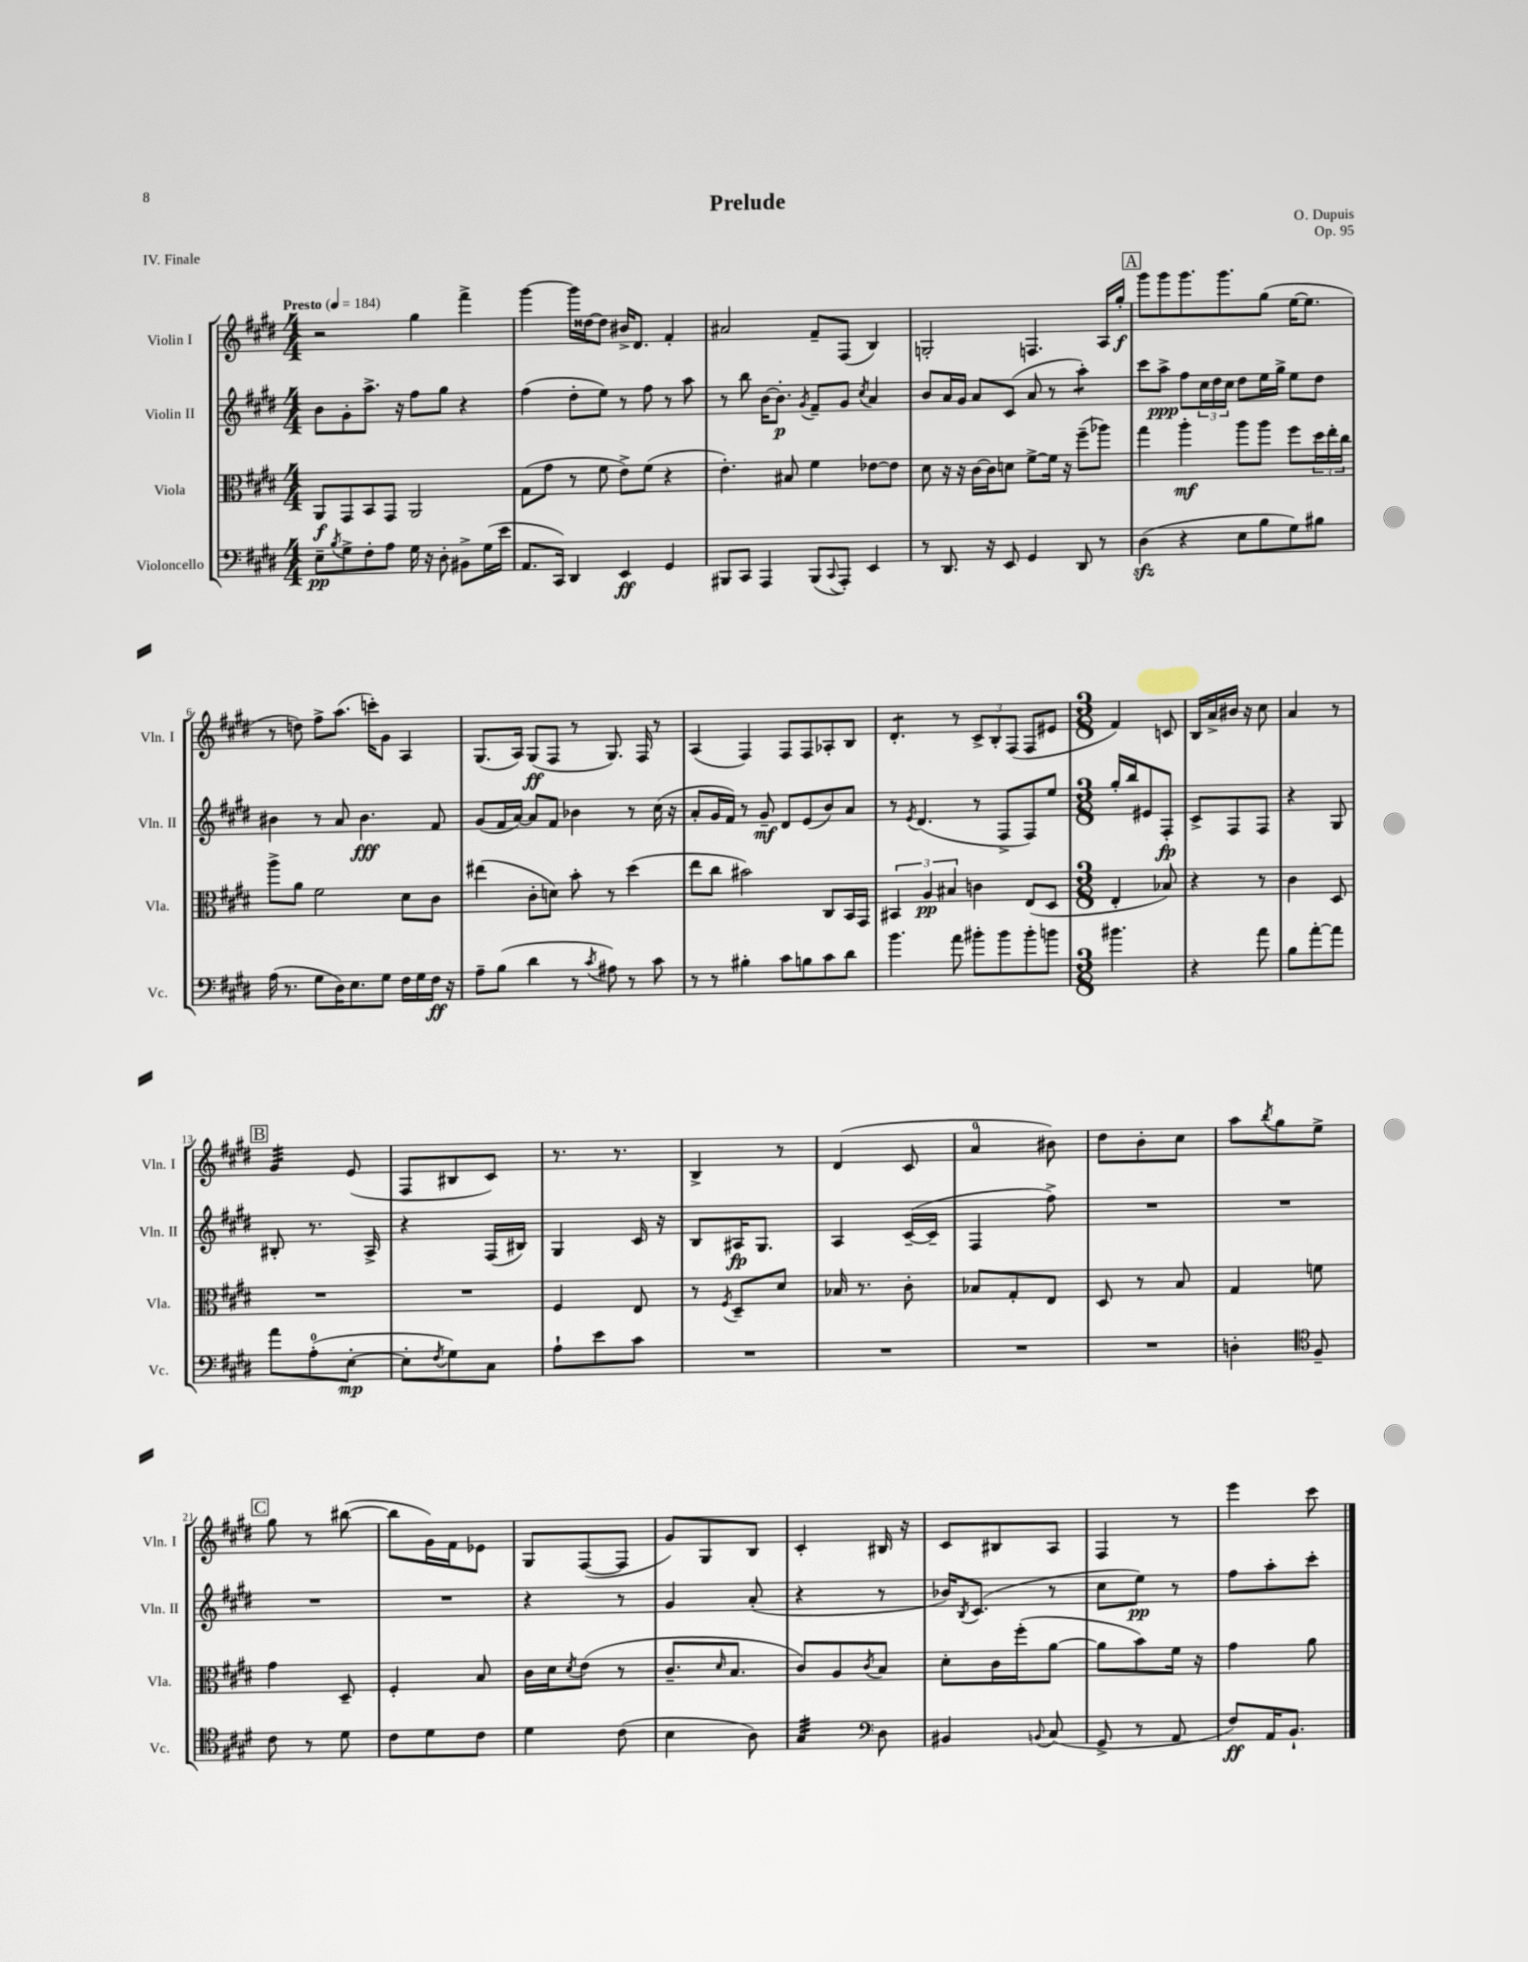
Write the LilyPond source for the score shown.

\header { title = "Prelude" composer = "O. Dupuis" opus = "Op. 95" piece = "IV. Finale" }
<<
\new StaffGroup <<
\new Staff = "s0" \with { instrumentName = "Violin I" shortInstrumentName = "Vln. I" } {
    \clef treble \key e \major \numericTimeSignature \time 4/4 \tempo "Presto" 4 = 184
    r2 gis''4 fis'''4-> |
    gis'''4~ gis'''16 disis''16~ disis''8 bis'16-> dis'8. fis'4-. |
    ais'2 fis'8-- fis8( b4) |
    g2-. f4. a16 gis''16-.\f |
    \mark \markup { \box "A" } gis'''8 gis'''8 gis'''8. gis'''8. gis''8( e''16~ e''8. |
    r8 d''8) fis''8-> a''8.( c'''16-.) gis'8 a4 |
    gis8.( a16) gis8\ff( fis8 r8 gis8.) fis16 r8 |
    a4( fis4) fis8 fis8 aes8-. b8 |
    dis'4.:8-. r8 \tuplet 3/2 { cis'8-> b8-. fis8( } fis8 eis'8 |
    \numericTimeSignature \time 3/8 fis'4) c'8 |
    b16 a'16-> bis'16 r16 cis''8 |
    a'4 r8 |
    \mark \markup { \box "B" } gis'4:32 e'8( |
    fis8 bis8 cis'8) |
    r8. r8. |
    b4-> r8 |
    dis'4( cis'8 |
    a'4-0 bis'8) |
    dis''8 b'8-. cis''8 |
    a''8 \acciaccatura { b''8 } gis''8 e''8-> |
    \mark \markup { \box "C" } gis''8 r8 bis''8~( |
    bis''8 gis'16) fis'16 ees'8 |
    gis8 fis8~( fis8 |
    gis'8) gis8 b8 |
    cis'4-. bis16 r16 |
    cis'8 bis8 a8 |
    fis4 r8 |
    e'''4 cis'''8 \bar "|." |
}
\new Staff = "s1" \with { instrumentName = "Violin II" shortInstrumentName = "Vln. II" } {
    \clef treble \key e \major \numericTimeSignature \time 4/4
    b'8 gis'8-. a''8.-> r16 fis''8 gis''8 r4 |
    fis''4( dis''8-. e''8) r8 fis''8 r8 a''8 |
    r8 b''8 b'16~ b'8.-.\p \acciaccatura { gis'8 } fis'8-- gis'8 \acciaccatura { cis''8 } a'4 |
    b'8 a'16 gis'16 a'8 cis'8( a'8 r8 a''4:8-.) |
    \mark \markup { \box "A" } cis'''8 a''8->\ppp fis''8 \tuplet 3/2 { cis''16 dis''16 cis''16 } dis''8 e''16 gis''16-> e''8 dis''8 |
    bis'4 r8 a'8 bis'4.\fff fis'8 |
    gis'8( fis'16 a'16~) a'8 fis'8 bes'4 r8 cis''16( r16 |
    a'8-. gis'16 fis'16) r8 gis'8--\mf dis'8 e'8( b'8) a'8 |
    r8 \acciaccatura { e'8 } dis'4.( r8 fis8-> fis8) e''8 |
    \numericTimeSignature \time 3/8 gis''16-. b''16 eis'8 fis8-.\fp |
    cis'8-> fis8 fis8 |
    r4 gis8 |
    \mark \markup { \box "B" } bis8-. r8. a16-> |
    r4 fis16( bis16) |
    gis4 cis'16 r16 |
    b8 ais16\fp gis8. |
    a4 cis'16~--( cis'16-- |
    fis4 fis''8->) |
    R4. |
    R4. |
    \mark \markup { \box "C" } R4. |
    R4. |
    r4 r8 |
    gis'4 a'8-.( |
    r4 r8 |
    bes'16) \acciaccatura { b8 } cis'8.( r8 |
    cis''8 e''8\pp) r8 |
    fis''8 a''8-. cis'''8-. \bar "|." |
}
\new Staff = "s2" \with { instrumentName = "Viola" shortInstrumentName = "Vla." } {
    \clef alto \key e \major \numericTimeSignature \time 4/4
    a,8\f gis,8 b,8 gis,8 a,2 |
    gis8( gis'8 r8 fis'8 e'8->) fis'8( r4 |
    e'4.-.) bis8 fis'4 ees'8~ ees'8 |
    dis'8 r16 r16 cis'16~ cis'16 d'8 fis'8~-> fis'16 r16 fis''8--( aes''8) |
    \mark \markup { \box "A" } gis''4 a''4-.\mf a''8 a''8 fis''8 \tuplet 3/2 { dis''16 e''16-. cis''16 } |
    a''8-> a'8 fis'2 dis'8 cis'8 |
    eis''4( cis'8-. d'8) b'8-. r8 dis''4( |
    e''8 cis''8 bis'2) cis8 b,16 gis,16 |
    \tuplet 3/2 { bis,4 a4\pp bis4 } c'4 e8( dis8 |
    \numericTimeSignature \time 3/8 e4-. bes8) |
    r4 r8 |
    cis'4 dis8 |
    \mark \markup { \box "B" } R4. |
    R4. |
    fis4 e8 |
    r8 \acciaccatura { fis8 } dis8-- dis'8 |
    bes16 r8. cis'8-. |
    bes8 gis8-. e8 |
    dis8 r8 b8 |
    gis4 f'8 |
    \mark \markup { \box "C" } gis'4 dis8-- |
    fis4-. b8 |
    cis'16 dis'16 \acciaccatura { dis'8 } e'8( r8 |
    cis'8.-- \grace { dis'16 } b8. |
    cis'8) a8 \acciaccatura { cis'8 } b8 |
    dis'8-. cis'16 fis''16-.( a'8~ |
    a'8 b'8) fis'16 r16 |
    gis'4 a'8 \bar "|." |
}
\new Staff = "s3" \with { instrumentName = "Violoncello" shortInstrumentName = "Vc." } {
    \clef bass \key e \major \numericTimeSignature \time 4/4
    e8--\pp \acciaccatura { b8 } gis8-> fis8-. a8 gis16 r16 dis8-. bis,8-> gis16( e'16 |
    a,8. cis,16) dis,4 e,4\ff gis,4 |
    bis,,8 cis,8 a,,4 bis,,8( \appoggiatura { cis,8 } a,,8-.) e,4 |
    r8 dis,8. r16 e,8 gis,4 dis,8 r8 |
    \mark \markup { \box "A" } dis4\sfz( r4 e8 b8 gis8) bis8 |
    a16( r8. gis8 dis16) e8. gis8 fis16 gis16 fis16\ff r16 |
    a8-- b8( dis'4 r8 \acciaccatura { cis'8 } ais8) r8 cis'8 |
    r8 r8 bis4-. cis'8 b8 cis'8 dis'8 |
    b'4. a'8 bis'8-. bis'8 bis'8-. b'8 |
    \numericTimeSignature \time 3/8 bis'4. |
    r4 a'8 |
    b8 a'8~-. a'8 |
    \mark \markup { \box "B" } a'8 a8-0-.( e8~-.\mp |
    e8-. \acciaccatura { fis8 } gis8) cis8 |
    a8-! e'8 cis'8 |
    R4. |
    R4. |
    R4. |
    R4. |
    d4-. \clef tenor fis8-- |
    \mark \markup { \box "C" } cis'8 r8 dis'8 |
    cis'8 dis'8 cis'8 |
    dis'4 cis'8( |
    b4 a8) |
    gis4:32 \clef bass dis8 |
    bis,4 \appoggiatura { b,8 } cis8( |
    gis,8-> r8 a,8 |
    fis8\ff) a,16 b,8.-! \bar "|." |
}
>>
>>
